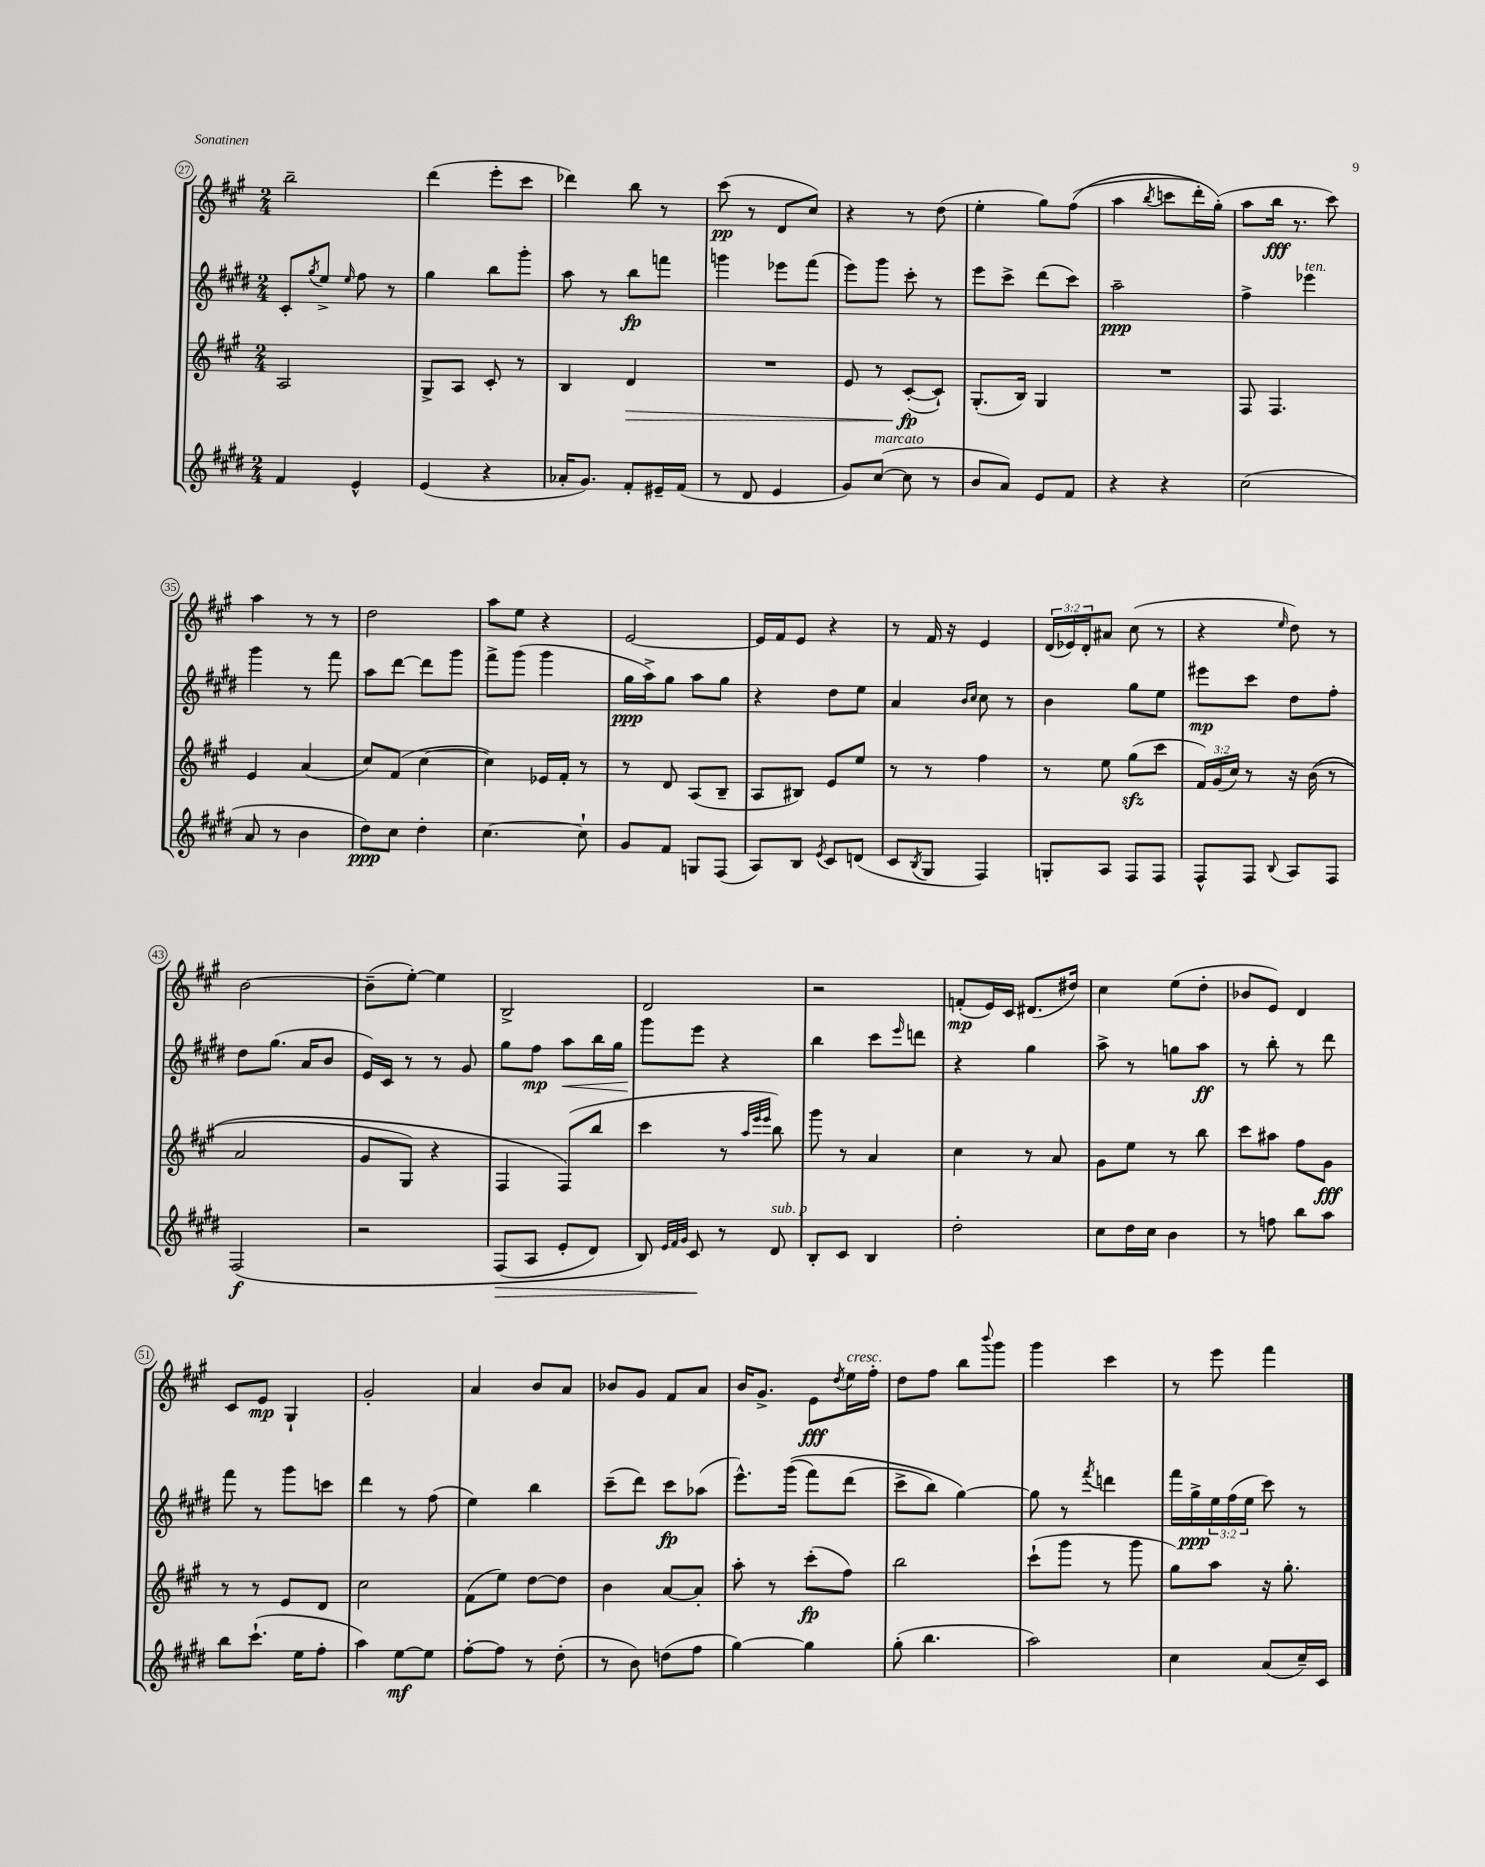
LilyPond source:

<<
\new StaffGroup <<
\new Staff = "s0" {
    \clef treble \key a \major \numericTimeSignature \time 2/4 \override Staff.TupletNumber.text = #tuplet-number::calc-fraction-text
    b''2-- |
    d'''4( e'''8-. cis'''8 |
    des'''4) b''8 r8 |
    cis'''8\pp( r8 d'8 cis''8) |
    r4 r8 d''8( |
    e''4-. gis''8) fis''8(\( |
    a''4 \acciaccatura { b''8 } c'''8 d'''16-.) gis''16-.(\) |
    a''8 b''16\fff r8. cis'''8) |
    a''4 r8 r8 |
    d''2 |
    a''8 e''8 r4 |
    e'2~ |
    e'16 fis'16 e'8 r4 |
    r8 fis'16 r16 e'4 |
    \tuplet 3/2 { d'16( ees'16) d'16-. } ais'8 cis''8( r8 |
    r4 \grace { e''16 } d''8) r8 |
    b'2~ |
    b'8--( e''8~-.) e''4 |
    b2-> |
    d'2 |
    r2 |
    f'8-.\mp( e'16) cis'16 dis'8.( dis''16) |
    cis''4 e''8( d''8-. |
    bes'8 e'8) d'4 |
    cis'8 e'8\mp gis4-! |
    gis'2-. |
    a'4 b'8 a'8 |
    bes'8 gis'8 fis'8 a'8 |
    b'16 gis'8.-> e'8\fff \acciaccatura { d''8 } e''16^\markup { \italic "cresc." } fis''16-. |
    d''8 fis''8 b''8 \appoggiatura { b'''8 } gis'''8 |
    gis'''4 cis'''4 |
    r8 e'''8 fis'''4 \bar "|." |
}
\new Staff = "s1" {
    \clef treble \key e \major \numericTimeSignature \time 2/4 \override Staff.TupletNumber.text = #tuplet-number::calc-fraction-text
    cis'8-. \acciaccatura { gis''8 } e''8-> \grace { e''16 } fis''8 r8 |
    gis''4 b''8 gis'''8-. |
    a''8 r8 b''8\fp f'''8 |
    g'''4 ees'''8 fis'''8( |
    e'''8) gis'''8 cis'''8-. r8 |
    e'''8 cis'''8-> dis'''8( cis'''8) |
    a''2--\ppp |
    fis''4-> ees'''4^\markup { \italic "ten." } |
    gis'''4 r8 fis'''8 |
    a''8 dis'''8~ dis'''8 gis'''8 |
    fis'''8-> gis'''8( gis'''4 |
    gis''16\ppp a''16->) gis''8 a''8 gis''8 |
    r4 dis''8 e''8 |
    a'4 \grace { b'16 cis''16 } cis''8 r8 |
    b'4 gis''8 e''8 |
    eis'''8\mp cis'''8 dis''8 fis''8-. |
    dis''8 gis''8.( a'16 b'8 |
    e'16) cis'16 r8 r8 gis'8 |
    gis''8 fis''8\mp a''8\< b''16 gis''16 |
    gis'''8\! e'''8 r4 |
    b''4 cis'''8 \grace { e'''16 } d'''8 |
    r4 gis''4 |
    a''8-> r8 g''8 a''8\ff |
    r8 b''8-. r8 dis'''8 |
    fis'''8 r8 gis'''8 c'''8 |
    dis'''4 r8 fis''8( |
    e''4) b''4 |
    cis'''8--( dis'''8) cis'''8\fp aes''8( |
    e'''8.-^) gis'''16(\( fis'''8) dis'''8( |
    cis'''8-> b''8) gis''4~\) |
    gis''8 r8 \acciaccatura { fis'''8 } d'''4 |
    fis'''16 gis''16->\ppp \tuplet 3/2 { e''16 fis''16( e''16 } cis'''8) r8 \bar "|." |
}
\new Staff = "s2" {
    \clef treble \key a \major \numericTimeSignature \time 2/4 \override Staff.TupletNumber.text = #tuplet-number::calc-fraction-text
    a2 |
    gis8-> a8 cis'8-. r8 |
    b4 d'4\> |
    R2 |
    e'8 r8 cis'8~-.\fp\!( cis'8-!) |
    gis8.-.( b16) gis4 |
    R2 |
    fis8 fis4. |
    e'4 a'4( |
    cis''8) fis'8( cis''4~ |
    cis''4) ees'16 fis'16-. r8 |
    r8 d'8 a8( b8-- |
    a8 bis8) e'8 e''8 |
    r8 r8 fis''4 |
    r8 e''8 gis''8\sfz( cis'''8 |
    \tuplet 3/2 { fis'16) gis'16( cis''16) } r8 r16 b'16(\( r8 |
    a'2 |
    gis'8 gis8) r4 |
    fis4 fis8(\) b''8 |
    cis'''4 r8 \grace { a''32 e'''32 e'''32 } b''8) |
    gis'''8 r8 a'4 |
    cis''4 r8 a'8 |
    gis'8 e''8 r8 b''8 |
    cis'''8 ais''8 fis''8 gis'8\fff |
    r8 r8 e'8 d'8 |
    cis''2 |
    fis'8( e''8) d''8~ d''8 |
    b'4 a'8~ a'8-. |
    a''8-. r8 cis'''8-.\fp( fis''8) |
    b''2 |
    cis'''8-!( gis'''8 r8 gis'''8 |
    gis''8) a''8 r16 gis''8.-. \bar "|." |
}
\new Staff = "s3" {
    \clef treble \key e \major \numericTimeSignature \time 2/4
    fis'4 e'4-^ |
    e'4( r4 |
    aes'16-. gis'8.) fis'8-. eis'16-- fis'16( |
    r8 dis'8 e'4 |
    gis'8) cis''8~^\markup { \italic "marcato" }( cis''8 r8 |
    b'8 a'8) e'8 fis'8 |
    r4 r4 |
    cis''2( |
    a'8 r8 b'4 |
    dis''8\ppp) cis''8 dis''4-. |
    cis''4.~ cis''8-! |
    gis'8 fis'8 g8 fis8( |
    a8) b8 \acciaccatura { e'8 } cis'8 d'8( |
    cis'8 \acciaccatura { b8 } gis8 fis4) |
    g8-. a8 fis8 fis8 |
    fis8-^ fis8 \appoggiatura { b8 } a8 fis8 |
    fis2\f\( |
    r2 |
    fis8\>( a8 e'8-. dis'8) |
    b8\) \grace { e'32 fis'32 gis'32 } cis'8\! r8 dis'8^\markup { \italic "sub. p" } |
    b8-. cis'8 b4 |
    dis''2-. |
    cis''8 dis''16 cis''16 b'4 |
    r8 f''8 b''8 a''8 |
    b''8 cis'''8.-!( e''16 fis''8-. |
    a''4) e''8~\mf e''8 |
    fis''8~-. fis''8 r8 dis''8-.( |
    r8 b'8) d''8( fis''8 |
    gis''4~) gis''4 |
    gis''8-.( b''4. |
    a''2) |
    cis''4 a'8( cis''16--) cis'16 \bar "|." |
}
>>
>>
\layout { \context { \Score currentBarNumber = #27 \override BarNumber.stencil = #(make-stencil-circler 0.1 0.3 ly:text-interface::print) } }
